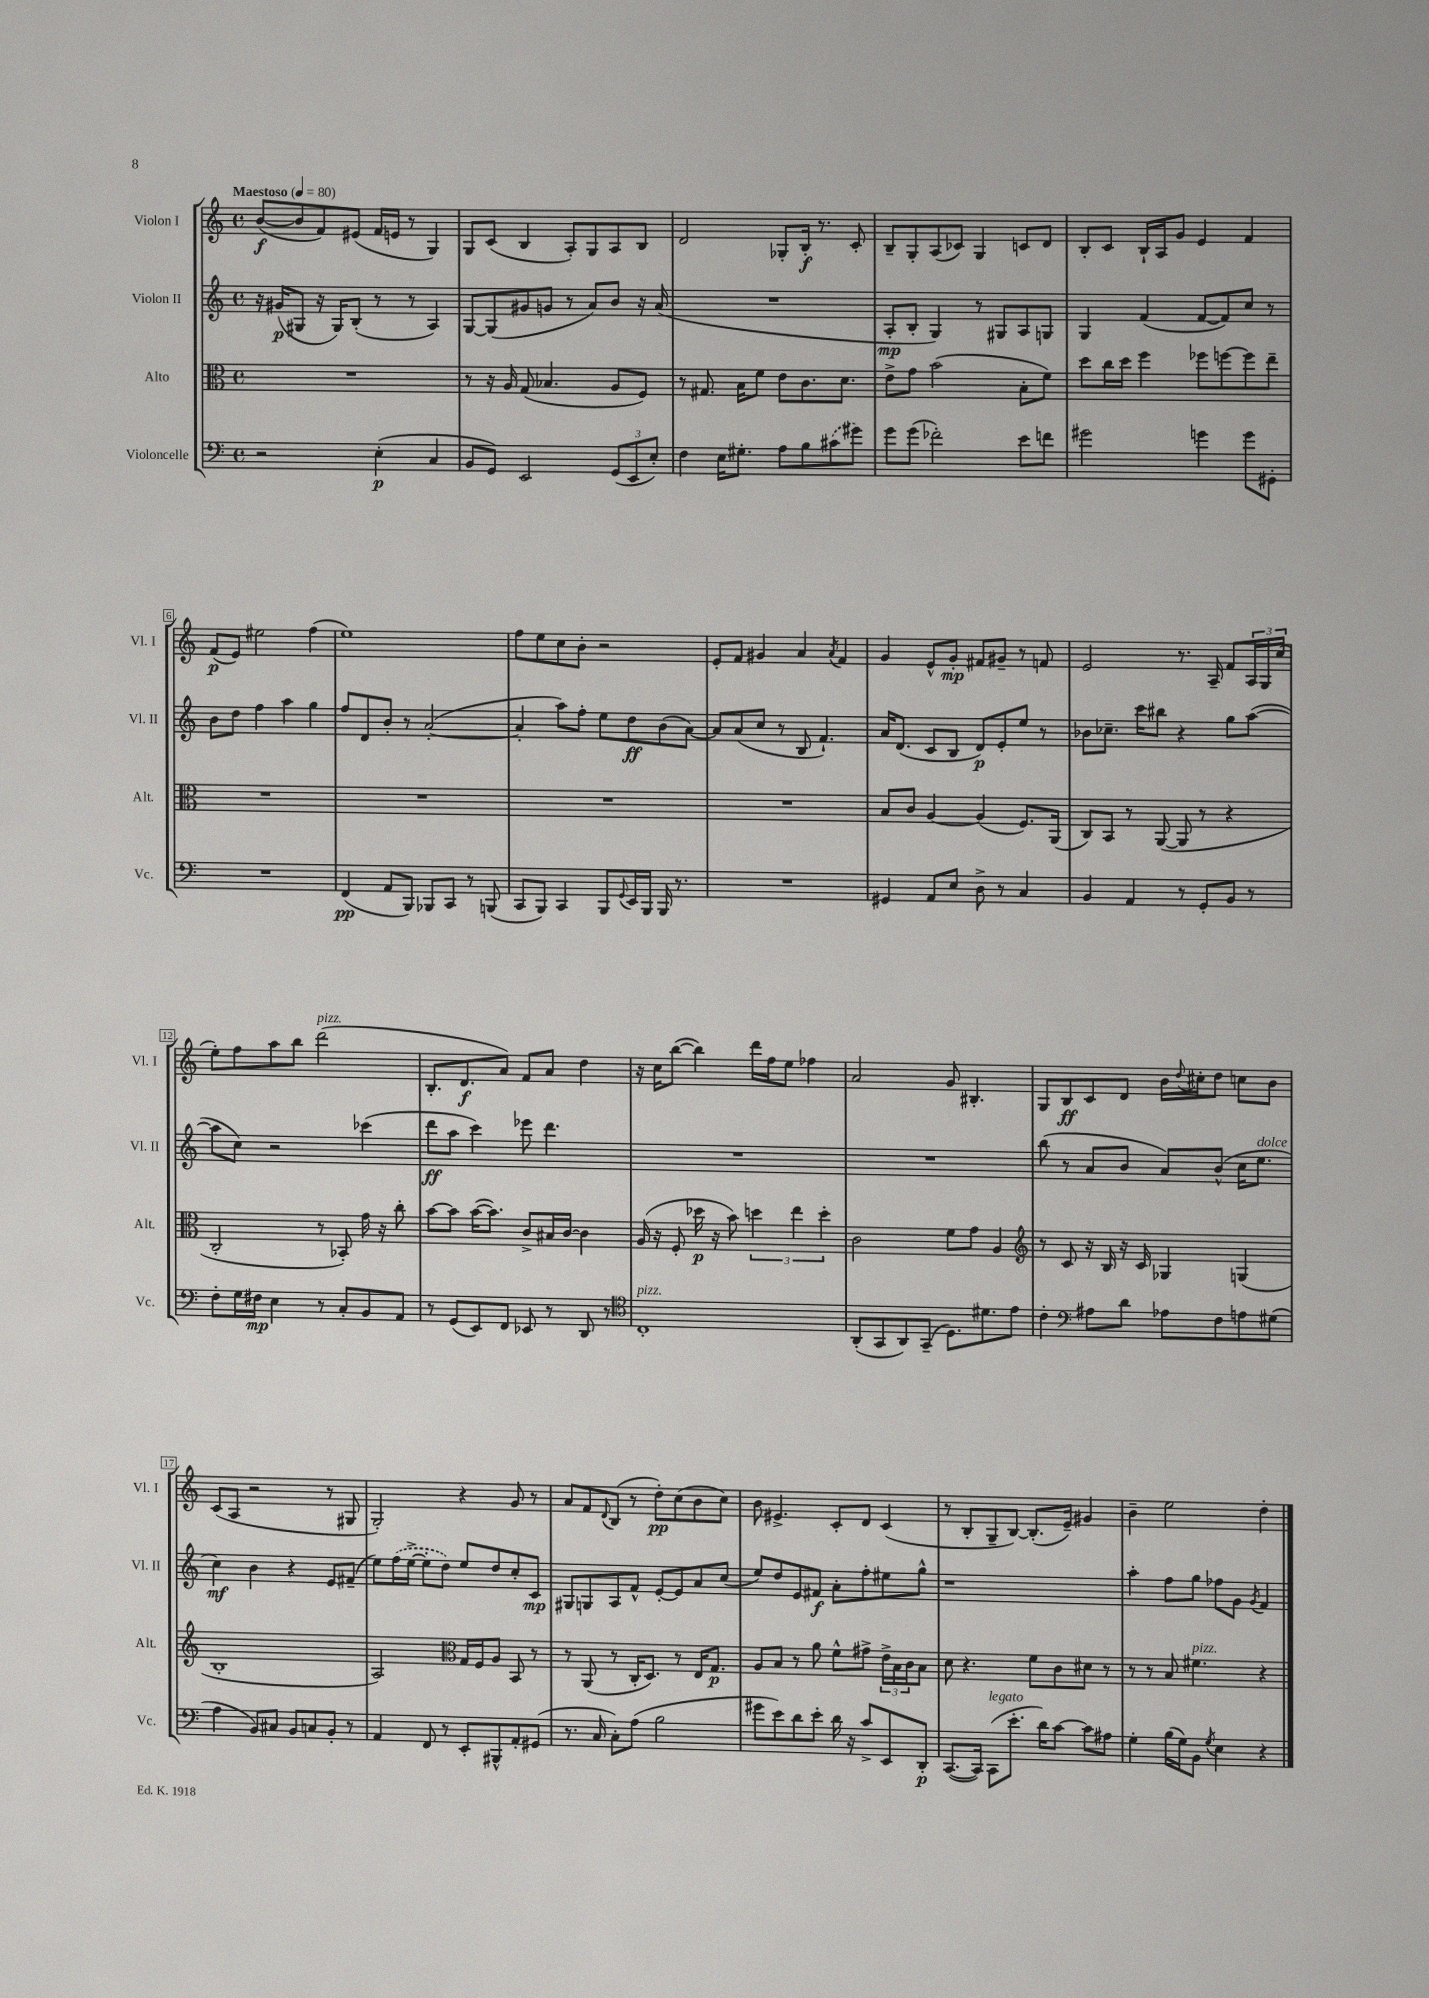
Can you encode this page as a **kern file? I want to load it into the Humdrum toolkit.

**kern	**kern	**kern	**kern
*staff4	*staff3	*staff2	*staff1
*clefF4	*clefC3	*clefG2	*clefG2
*k[]	*k[]	*k[]	*k[]
*M4/4	*M4/4	*M4/4	*M4/4
*met(c)	*met(c)	*met(c)	*met(c)
*MM80	*MM80	*MM80	*MM80
2r	1r	16r	([8b
.	.	(16g#	.
.	.	8G#	8b]
.	.	16r	8f)
.	.	16G#)	.
.	.	(8B'	(8e#
(4E'	.	8r	16f
.	.	.	16e
.	.	8r	8r
4C	.	4A)	4G)
=	=	=	=
8BB	8r	[8G	8G
8GG)	16r	(8G]	(8c
.	16A	.	.
2EE	(8G	8g#	4B
.	4.B-	8g	.
.	.	8r	8A')
.	.	8a)	8G
(12GG	8A	8b	8A
12EE	.	.	.
.	8F)	16r	8B
12E')	.	.	.
.	.	(16a	.
=	=	=	=
4F	8r	1r	2d
.	8.G#	.	.
16E	.	.	.
8.G#'	16B	.	.
.	8f	.	.
8A	8e	.	8G-'
8B	8.c	.	16B'
.	.	.	8.r
(8c#	.	.	.
.	8.d	.	.
8g#)	.	.	8c'
=	=	=	=
8g	8e^	8A'	8B~
(8g	8g	8B'	8G'
2f-')	(2b	4G)	(8A
.	.	.	8c-)
.	.	8r	4G
.	.	8G#	.
8e	8B'	8A	8c
8f	8f)	8G	8d
=	=	=	=
2g#	8dd	4G	8B'
.	16cc	.	8c
.	16dd	.	.
.	4ff	(4f	16B`
.	.	.	16A
.	.	.	8g
4g	8ff-	[8f	4e
.	[8ff	8f])	.
8g	8ff]	8cc	4f
8GG#'	8ee~	8r	.
=	=	=	=
1r	1r	8b	(8f
.	.	8dd	8e)
.	.	4ff	2ee#
.	.	4aa	.
.	.	4gg	(4ff
=	=	=	=
(4FF	1r	8ff	1ee)
.	.	8d	.
8AA	.	8b'	.
8BBB)	.	8r	.
8BBB-	.	([2a'	.
8CC	.	.	.
8r	.	.	.
(8BBB	.	.	.
=	=	=	=
8CC	1r	4a']	8ff
8BBB)	.	.	8ee
4CC	.	8aa)	8cc
.	.	8ff'	8b'
8BBB	.	8ee	2r
8qqGG	.	.	.
16EE	.	8dd	.
16BBB	.	.	.
16BBB	.	(8b	.
8.r	.	.	.
.	.	[8a)	.
=	=	=	=
1r	1r	8a]	8e'
.	.	(8a	8f
.	.	8cc	4g#
.	.	8r	.
.	.	8B	4a
.	.	4.f`)	.
.	.	.	8qa
.	.	.	4f
=	=	=	=
4GG#	8B	16a	4g
.	.	(8.d	.
.	8c	.	.
8AA	[4A	8c	8e^^
8E	.	8B	8g'
8D^	(4A]	8d)	8f#
8r	.	8e'	8g#~
4C	8.F)	8ee	8r
.	.	8r	8f
.	(16AA	.	.
=	=	=	=
4BB	8C)	8b-	2e
.	8BB	8.cc-~	.
4AA	8r	.	.
.	.	16ccc	.
.	([8AA	8bb#	.
8r	8AA]	4r	8.r
8GG'	8r	.	.
.	.	.	16A~
8BB	4r	8gg	8f
8r	.	([8aa	24A
.	.	.	24G
.	.	.	(24cc
=	=	=	=
8F'	2C'	8aa]	8ee')
16G	.	8cc)	8ff
16F#	.	.	.
4E	.	2r	8aa
.	.	.	8bb
8r	8r	.	(2ddd
8C'	8BB-')	.	.
8BB	16g	(4ccc-	.
.	16r	.	.
8AA	8cc'	.	.
=	=	=	=
8r	[8b	8ddd	8.B'
(8GG	8b]	8aa	.
.	.	.	8.d
8EE)	([16b	4ccc)	.
.	8.b])	.	.
8FF	.	.	8a)
8EE-	8c^	8eee-	8f
8r	16B#	4.ddd	8a
.	[16c	.	.
8DD	4c]	.	4dd
8r	.	.	.
=	=	=	=
*clefC4	*	*	*
1C'	(16A	1r	16r
.	16r	.	16cc
.	8F'	.	([8bb
.	16dd-	.	4bb])
.	16r	.	.
.	8b)	.	.
.	6dd	.	16ddd
.	.	.	16ff
.	.	.	8ee
.	6ee	.	.
.	.	.	4ff-
.	6dd'	.	.
=	=	=	=
(8AA'	2c	1r	2a
8GG	.	.	.
8AA)	.	.	.
(8GG~	.	.	.
8.D)	8f	.	8g
.	8g	.	4.B#'
8.d#	.	.	.
.	4A	.	.
8e	.	.	.
=	=	=	=
*	*clefG2	*	*
4c'	8r	(8bb	8G
.	8c	8r	8B
*clefF4	*	*	*
8A#	16r	8a	8c
.	16B	.	.
8d	16r	8b	8d
.	16c	.	.
8A-	4G-	8a)	16b
.	.	.	8qqdd
.	.	.	16cc#'
8F	.	(8b^^	8dd
8A	(4G	16cc	8cc
.	.	8.ee	.
(8G#	.	.	8b
=	=	=	=
4A	1B'	4cc)	(8c
.	.	.	8A
8BB)	.	4b	2r
8C#	.	.	.
8BB	.	4r	.
8C	.	.	.
8BB'	.	8e	8r
8r	.	(8f#~	8G#
=	=	=	=
4AA	2A)	8ee)	2G')
.	.	(16ff	.
.	.	[16ee^	.
8FF	.	8ee']	.
8r	.	8dd)	.
*	*clefC3	*	*
8EE'	16G	8ee	4r
.	16F	.	.
8BBB#^^	8A	8dd	.
8AA'	8BB	8cc'	8g
(8GG#	8r	8c	8r
=	=	=	=
8.r	8r	8G#	8a
.	(8AA	8G	8f
16C	.	.	.
.	.	.	8qqd
8C')	8r	8A	(8B
(8A	16C'	8f^^	8r
.	8.D)	.	.
2B	.	[8e'	8dd')
.	8r	8e]	(8cc
.	16E	8a	8b
.	8.G	.	.
.	.	(8cc	8cc)
=	=	=	=
8g#	8A	8ee)	8b
8e)	8B	8dd	4.e#^
8d	8r	8e	.
8e'	8a	8f#	.
16d	8f^^	8a'	8c'
16r	.	.	.
8c^	8g#^	8ff'	8d
8EE	24e^	8ee#	(4c
.	24B	.	.
.	24c	.	.
8DD'	8B	8gg^^	.
=	=	=	=
([8.CC	8d	1r	8r
.	4.r	.	8B'
16CC])	.	.	.
(8CC	.	.	8G~
8.e'	.	.	[8B)
.	8f	.	(8.B']
16d)	.	.	.
[8c	8c	.	.
.	.	.	16e~)
8c]	8d#	.	4g#
8A#	8r	.	.
=	=	=	=
4G'	8r	4aa'	4b~
.	8r	.	.
(16B	8B	8ff	2ee
16G)	.	.	.
8BB	4.f#	8gg	.
8qG	.	.	.
4E	.	8ff-	.
.	.	8g	.
.	.	8qg	.
4r	4r	4f	4dd'
==	==	==	==
*-	*-	*-	*-
